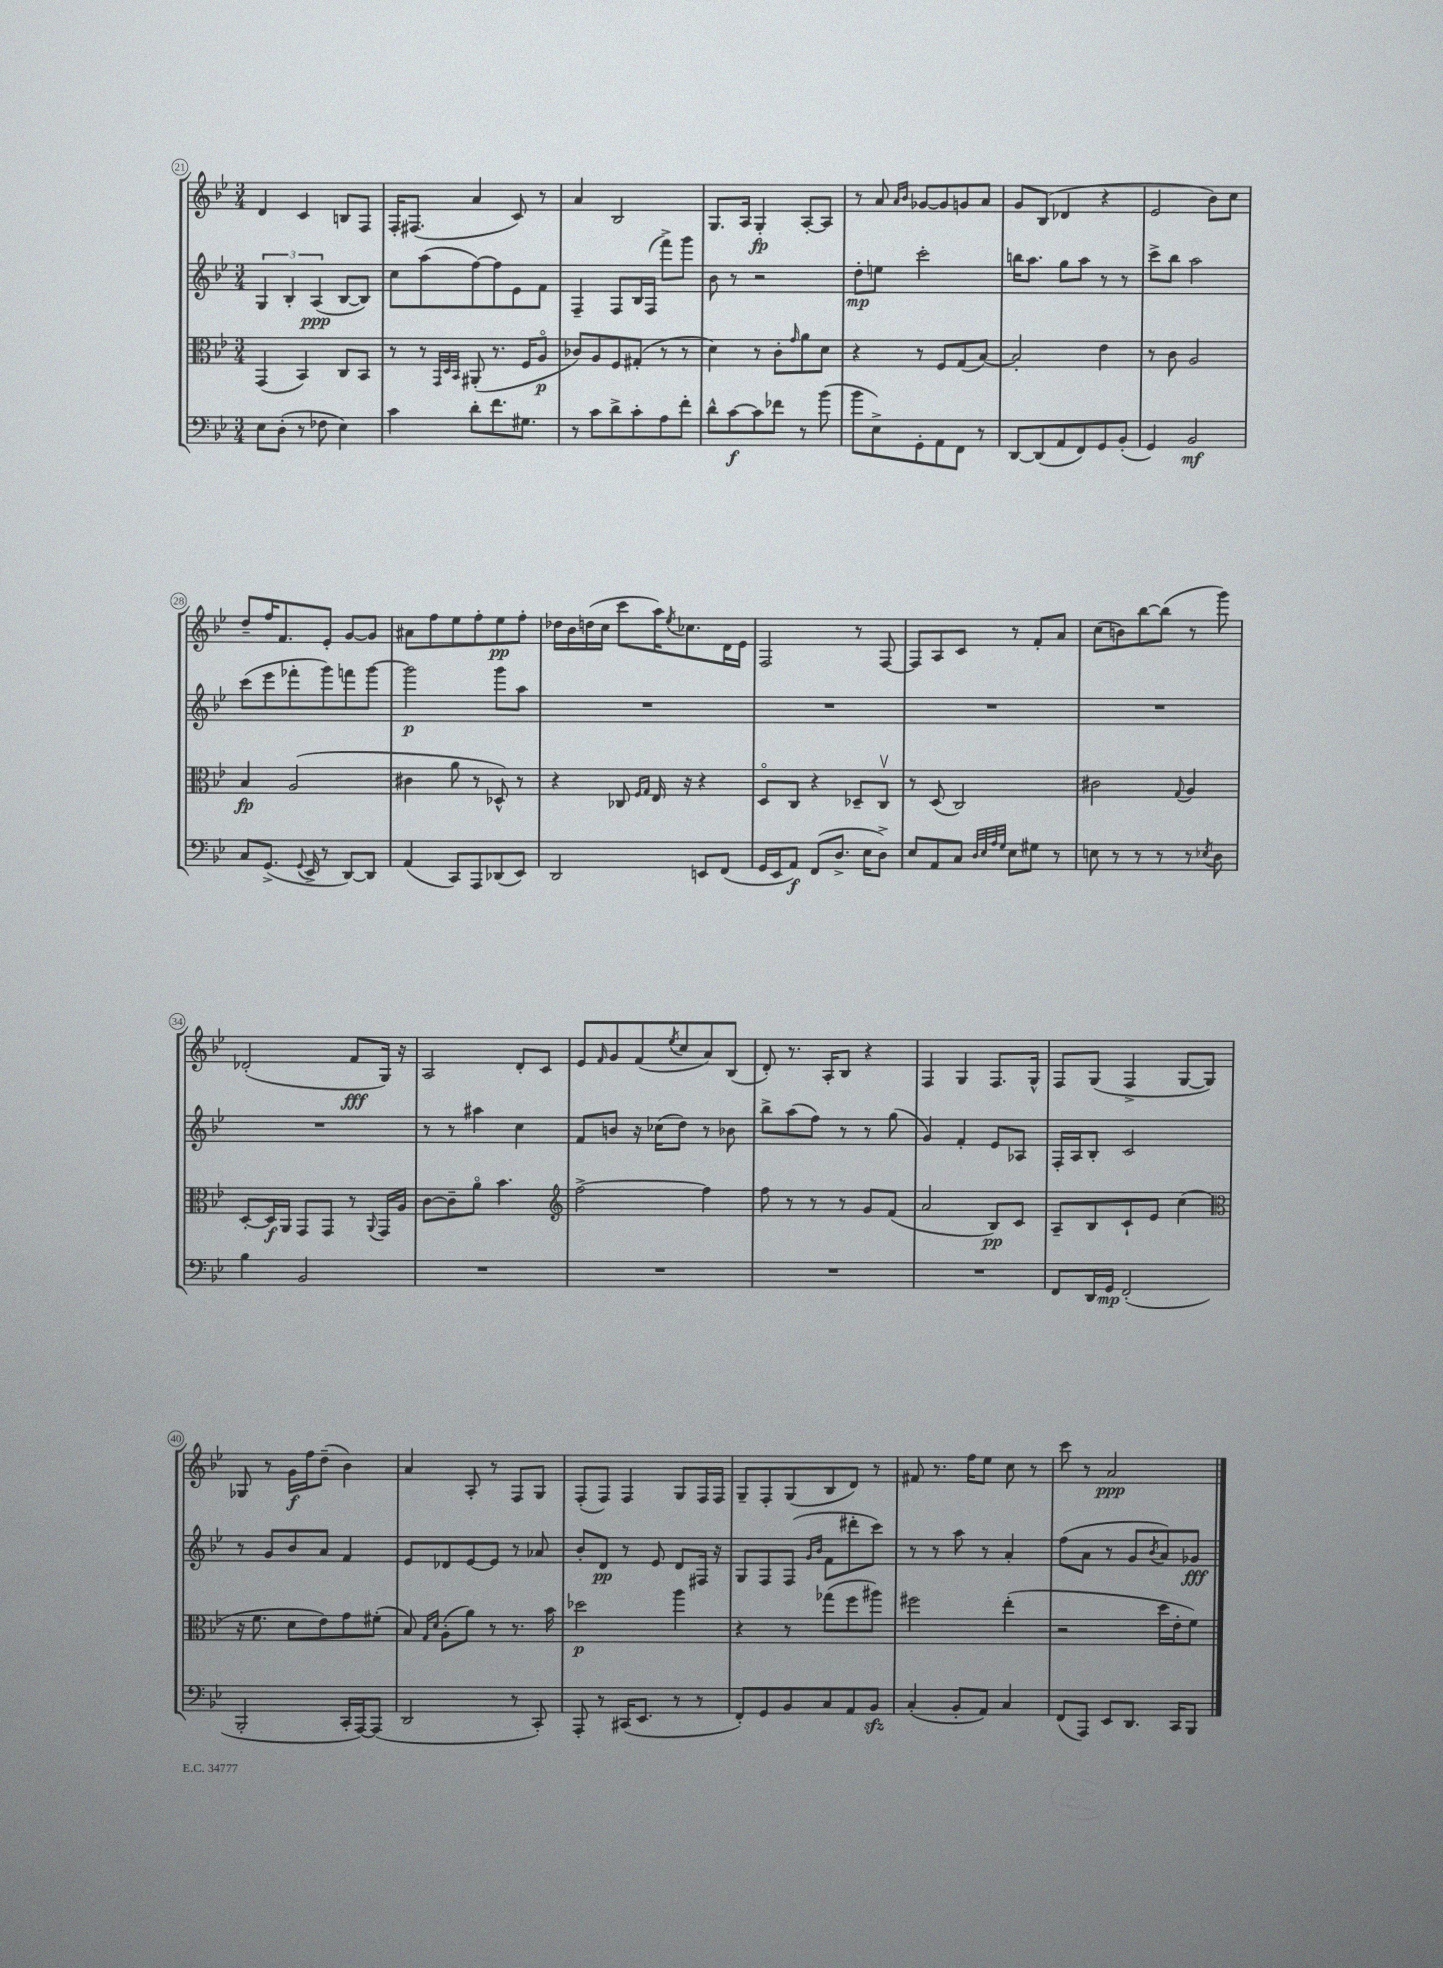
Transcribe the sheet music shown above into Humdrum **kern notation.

**kern	**kern	**kern	**kern
*staff4	*staff3	*staff2	*staff1
*clefF4	*clefC3	*clefG2	*clefG2
*k[b-e-]	*k[b-e-]	*k[b-e-]	*k[b-e-]
*M3/4	*M3/4	*M3/4	*M3/4
8E-\L	(4GG/	6G/	4d/
(8D'\J	.	.	.
.	.	6B-'/	.
8r	4BB-/)	.	4c/
.	.	(6A/	.
8F-\	.	.	.
4E-\)	8C/L	[8B-/L	8B/L
.	8BB-/J	8B-/]J)	8F/J
=	=	=	=
4c\	8r	8cc\L	16F'/LK
.	.	.	(8.F#/J
.	8r	(8aa\	.
.	32qqGG/LLL	.	.
.	32qqD/	.	.
.	32qqBB-/JJJ	.	.
8d'\L	(8AA#'/	[8ff\)	4a/
8.f\	8.r	8ff\]	.
.	.	8e-\	8c/)
8.G#\J	16F/LK	.	.
.	8Ao/J	8f\J	8r
=	=	=	=
8r	8c-/L)	4F~/	4a/
8c\L	8A/	.	.
8d^\	8F/	8F/L	2B-/
8c'\	(8G#'/J	16B-/L	.
.	.	(16F/JJ	.
8A\	8r	8fff^\L)	.
8f'\J	8r	8ggg\J	.
=	=	=	=
8d^^\L	4d\)	8b-\	8.G/L
[8c\	.	8r	.
.	.	.	16A/Jk
8c\]	8r	2r	4G'/
8f-\J	8c'\L	.	.
.	16qqg/	.	.
8r	8a\	.	[8A'/L
(8b-\	8d\J	.	8A/]J
=	=	=	=
8b-\L	4r	8dd'\L	8r
8E-^\)	.	8ee\J	8a/
.	.	.	16qqa/LL
.	.	.	16qqb-/JJ
8GG'\	8r	2ccc'\	[8g-/L
8AA\	8F/L	.	8g-/]
8FF\J	(8G/	.	8g/
8r	[8B-/J)	.	8a/J
=	=	=	=
[8DD/L	2B-'/]	16bb\LK	8g/L
.	.	8.aa\J	.
(8DD/]	.	.	(8B-/J
8AA/	.	8gg\L	4d-/
8FF/)	.	8aa\J	.
8GG/	4e-\	8r	4r
(8BB-'/J	.	8r	.
=	=	=	=
4GG/)	8r	8ccc^\L	2e-/
.	8c\	8bb-\J	.
2BB-/	2A/	2aa\	.
.	.	.	8b-\L)
.	.	.	8cc\J
=	=	=	=
8C/L	4B-/	(8ccc\L	8dd~/L
(8.GG^/J	.	8eee-\	16ff/K
.	.	.	8.f/
.	(2A/	8fff-'\	.
8qqGG/	.	.	.
16EE-^/	.	.	.
8r	.	8ggg\)	8e-'/J
[8DD/L)	.	8fff\	[8g/L
8DD/]J	.	[8ggg\J	8g/]J
=	=	=	=
(4AA/	4c#\	2ggg\]	8a#\L
.	.	.	8ff\
8CC/L)	8a\	.	8ee-\
8AAA/	8r	.	8ff'\
(8DD-/	8D-^^/)	8ggg\L	8ee-\
8EE-/J)	8r	8aa\J	8ff'\J
=	=	=	=
2DD/	4r	2.r	16dd-\LL
.	.	.	16b-\
.	.	.	(16dd\
.	.	.	16cc\JJ
.	8C-/	.	8ccc\L
.	16qqF/LL	.	.
.	16qqG/JJ	.	.
.	16E-/	.	16aa\K)
.	.	.	8qee-/
.	16r	.	8.cc-\
8EE/L	4r	.	.
(8FF/J	.	.	16d\L
.	.	.	16e-\JJ
=	=	=	=
16GG/LL	8Do/L	2.r	2F/
16EE-/J	.	.	.
8AA/J)	8C/J	.	.
(8FF/L	4r	.	.
8.D^/J	.	.	.
.	8D-~/L	.	8r
16E-\LK	.	.	.
8D^\J)	8Cv/J	.	[8F/
=	=	=	=
8E-/L	8r	2.r	8F/]L
8AA/	(8D/	.	8A/
8C/J	2C/)	.	8c/J
32qqD/LLL	.	.	.
32qqE-/	.	.	.
32qqA/	.	.	.
32qqG/JJJ	.	.	.
8E-\L	.	.	8r
8G#\J	.	.	8f'/L
8r	.	.	8a/J
=	=	=	=
8E\	2c#\	2.r	(8cc\L
8r	.	.	8b\)
8r	.	.	[8bb-\
8r	.	.	(8bb-\]J
.	8qqG/	.	.
8r	4A/	.	8r
8qE-/	.	.	.
8D\	.	.	8ggg\)
=	=	=	=
4B-\	[8D'/L	2.r	(2d-'/
.	16D/]L	.	.
.	16AA/JJ	.	.
2BB-/	8GG/L	.	.
.	8GG/J	.	.
.	8r	.	8f/L
.	8qqAA/	.	.
.	16GG/LL	.	16G/Jk)
.	16A/JJ	.	16r
=	=	=	=
2.r	[8c\L	8r	2A/
.	8c~\]	8r	.
.	8ao\J	4aa#\	.
.	4.b-\	.	.
.	.	4cc\	8d'/L
.	.	.	8c/J
=	=	=	=
*	*clefG2	*	*
2.r	[2ff^\	8f/L	8e-/L
.	.	.	16qqf/
.	.	8b/J	8g/
.	.	16r	(8f/
.	.	(16cc-\LK	.
.	.	.	8qee-/
.	.	8dd\J)	8cc/
.	4ff\]	8r	8a/)
.	.	8b-\	(8B-/J
=	=	=	=
2.r	8ff\	8bb-^\L	8d'/)
.	8r	(8aa\	8.r
.	8r	8ff\J)	.
.	.	.	16A'/LK
.	8r	8r	8B-/J
.	8g/L	8r	4r
.	(8f/J	(8gg\	.
=	=	=	=
2.r	2a/	4g/)	4F/
.	.	4f'/	4G/
.	8B-/L)	8e-/L	8.F/L
.	8c/J	8A-/J	.
.	.	.	16G^^/Jk
=	=	=	=
8FF/L	8A~/L	16F'/LL	8F/L
.	.	16A/J	.
16DD/L	8B-/	8B-'/J	(8G/J
16GG/JJ	.	.	.
(2FF'/	8c`/	2c/	4F^/
.	8e-/J	.	.
.	(4cc\	.	[8G/L
.	.	.	8G/]J)
=	=	=	=
*	*clefC3	*	*
2BBB-'/	16r	8r	8G-/
.	8.f\	.	.
.	.	8g/L	8r
.	8d\L	8b-/	16g\LL
.	.	.	16ff\J
.	8e-\)	8a/J	(8dd~\J
16CC'/LL	8g\	4f/	4b-\)
[16AAA/J)	.	.	.
(8AAA/]J	(8f#'\J	.	.
=	=	=	=
2DD/	8B-/)	8e-/L	4a/
.	16qqG/LL	.	.
.	16qqd/JJ	.	.
.	(8A'\L	8d-/	.
.	8a\J)	[8e-/	8A'/
.	8r	8e-/]J	8r
8r	8.r	8r	8F/L
8CC'/)	.	8a-/	8G/J
.	16b-\	.	.
=	=	=	=
8AAA'/	2dd-\	8b-'/L	(8F'/L
8r	.	8d/J	8F/J)
(16CC#/LK	.	8r	4F/
8.EE-/J	.	.	.
.	.	8e-/	.
8r	4aa\	8d/L	8G/L
8r	.	16F#/Jk	16F/L
.	.	16r	16F/JJ
=	=	=	=
8FF'/L)	4r	8G/L	8G~/L
8GG/	.	8F/	8F'/
8BB-/	8r	(8F/J	(8G/
.	.	16qqg/LL	.
.	.	16qqb-/JJ	.
8C/	(8gg-\L	8f\L	8B-/
8AA/	8ff\	8ddd#'\	8d/J)
8BB-/J	8aa#\J)	8ccc\J)	8r
=	=	=	=
(4C'/	2ff#\	8r	8f#/
.	.	8r	8.r
8BB-'/L	.	8aa\	.
.	.	.	16ff\LK
8AA/J)	.	8r	8ee-\J
4C/	(4ee-'\	4a'/	8cc\
.	.	.	8r
=	=	=	=
(8FF/L	2r	(8ff\L	8ccc\
8AAA/J)	.	8a\J	8r
8EE-/L	.	8r	2a/
8.DD/J	.	8g/L	.
.	.	8qb-/	.
.	16dd\LL	8a/)	.
16CC/LK	16e-'\J	.	.
8BBB-/J	8f\J)	8g-/J	.
==	==	==	==
*-	*-	*-	*-
